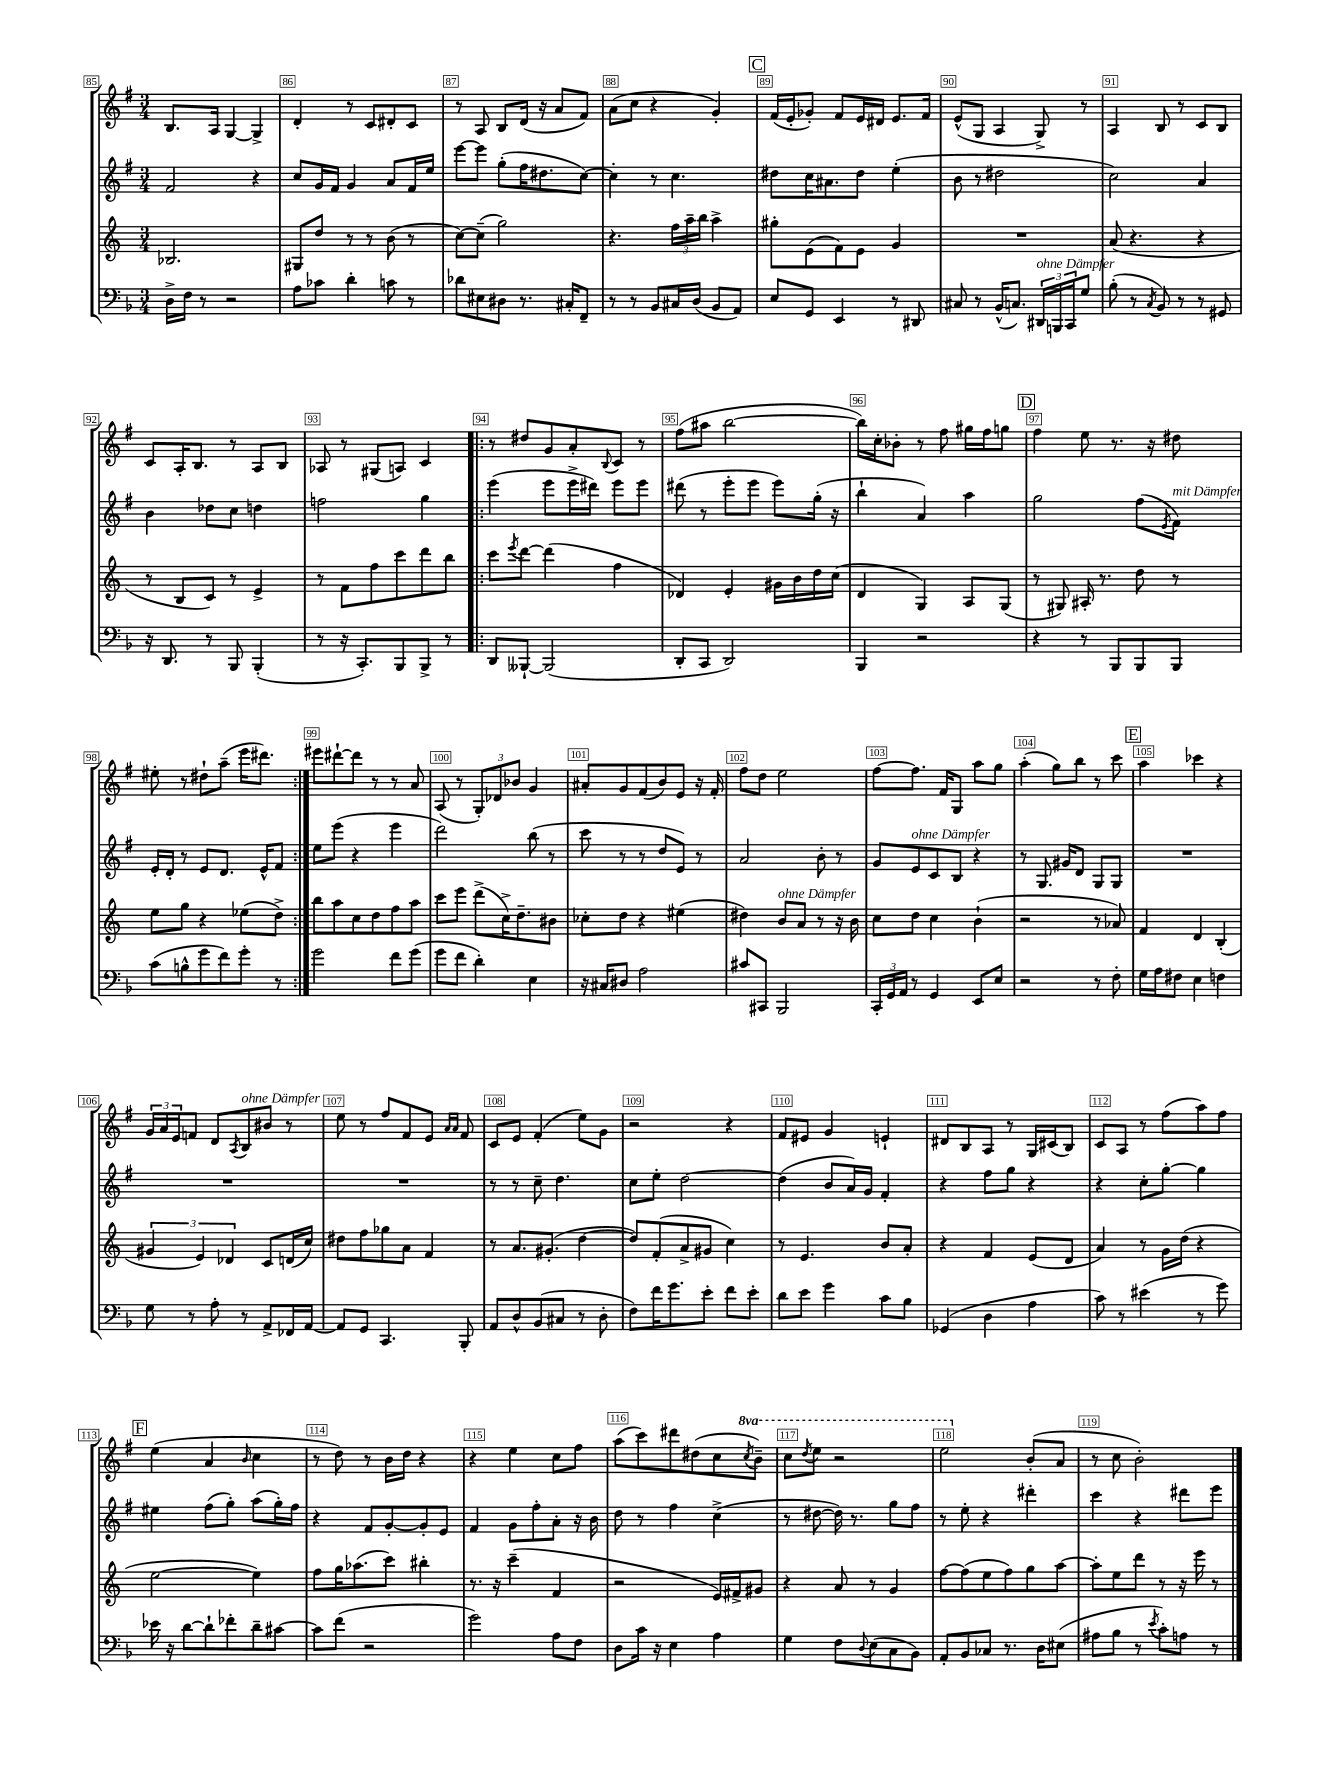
<<
\new StaffGroup <<
\new Staff = "s0" {
    \clef treble \key g \major \numericTimeSignature \time 3/4 \set Staff.ottavationMarkups = #ottavation-simple-ordinals
    b8. a16 g4~ g4-> |
    d'4-. r8 c'8 dis'8-. c'8 |
    r8 a8 b8 d'16( r16 a'8 fis'8) |
    a'8( c''8 r4 g'4-.) |
    \mark \markup { \box "C" } fis'16( e'16-. ges'8-.) fis'8 e'16 dis'16 e'8. fis'16 |
    e'8-^( g8 a4 g8->) r8 |
    a4 b8 r8 c'8 b8 |
    c'8 a16-. b8. r8 a8 b8 |
    aes8 r8 gis8( a8) c'4 |
    \repeat volta 2 { r8 dis''8 g'8 a'8-. \appoggiatura { b8 } c'8 r8 |
    fis''8( ais''8 b''2~ |
    b''16) c''16-. bes'8-. r8 fis''8 gis''16 fis''16 g''8 |
    \mark \markup { \box "D" } fis''4 e''8 r8. r16 dis''8 |
    eis''8-. r8 dis''8-! a''8--( e'''16 dis'''8.) | }
    eis'''8 dis'''8~-! dis'''8 r8 r8 a'8 |
    a8( r8 \tuplet 3/2 { g8-.) des'8 bes'8 } g'4 |
    ais'8-. g'8 fis'8( b'8) e'8 r16 fis'16-. |
    fis''8 d''8 e''2 |
    fis''8~ fis''8. fis'16 g8 a''8 g''8 |
    a''4-.( g''8) b''8 r8 c'''8 |
    \mark \markup { \box "E" } a''4 ces'''4 r4 |
    \tuplet 3/2 { g'16 a'16 e'16 } f'8 d'8 \acciaccatura { a8 } b8^\markup { \italic "ohne Dämpfer" } bis'8 r8 |
    e''8 r8 fis''8 fis'8 e'8 \grace { a'16 a'16 } fis'8 |
    c'8 e'8 fis'4-.( e''8) g'8 |
    r2 r4 |
    fis'8 eis'8 g'4 e'4-! |
    dis'8 b8 a8 r8 g16 cis'16( b8) |
    c'8 a8 r8 fis''8( a''8) fis''8 |
    \mark \markup { \box "F" } e''4( a'4 \grace { b'16 } c''4 |
    r8 d''8) r8 b'16 d''16 r4 |
    r4 e''4 c''8 fis''8 |
    a''8( c'''8) dis'''8 dis''8( c''8 \ottava #1 \acciaccatura { c'''8 } b''8--) |
    c'''8 \acciaccatura { d'''8 } e'''8 r2 |
    e'''2 \ottava #0 b'8-.( a'8 |
    r8 c''8 b'2-.) \bar "|." |
}
\new Staff = "s1" {
    \clef treble \key g \major \numericTimeSignature \time 3/4
    fis'2 r4 |
    c''8 g'16 fis'16 g'4 a'8 fis'16 e''16 |
    e'''8~ e'''8 g''8-.( fis''16 dis''8. c''8~) |
    c''4-. r8 c''4. |
    \mark \markup { \box "C" } dis''8 c''16 ais'8. dis''8 e''4-.( |
    b'8 r8 dis''2 |
    c''2) a'4 |
    b'4 des''8 c''8 d''4 |
    f''2 g''4 |
    \repeat volta 2 { e'''4( e'''8 e'''16-> dis'''16) e'''8 e'''8 |
    dis'''8( r8 e'''8-. e'''8 e'''8) g''16-.( r16 |
    b''4-! a'4) a''4 |
    \mark \markup { \box "D" } g''2 fis''8( \acciaccatura { e'8 } fis'8^\markup { \italic "mit Dämpfer" }) |
    e'16-. d'16-. r8 e'8 d'8. e'16-^ fis'8 | }
    e''8 e'''8( r4 e'''4 |
    d'''2) b''8( r8 |
    c'''8 r8 r8 d''8 e'8) r8 |
    a'2 b'8-. r8 |
    g'8 e'8^\markup { \italic "ohne Dämpfer" } c'8 b8 r4 |
    r8 g8. gis'16 d'8 g8 g8 |
    \mark \markup { \box "E" } R2. |
    R2. |
    R2. |
    r8 r8 c''8-- d''4. |
    c''8 e''8-. d''2~ |
    d''4( b'8 a'16) g'16 fis'4-. |
    r4 fis''8 g''8 r4 |
    r4 c''8-. g''8~-. g''4 |
    \mark \markup { \box "F" } eis''4 fis''8( g''8-.) a''8( g''16-.) fis''16 |
    r4 fis'8 g'8~-. g'8-. e'8 |
    fis'4 g'8 fis''8-. a'8-. r16 b'16 |
    d''8 r8 fis''4 c''4->( |
    r8 dis''8~ dis''16) r8. g''8 fis''8 |
    r8 e''8-. r4 dis'''4-. |
    c'''4 r4 dis'''8 e'''8 \bar "|." |
}
\new Staff = "s2" {
    \clef treble \key c \major \numericTimeSignature \time 3/4
    bes2. |
    gis8 d''8 r8 r8 b'8( r8 |
    c''8~) c''8--( g''2) |
    r4. \tuplet 3/2 { f''16 a''16-- b''16 } a''4-> |
    \mark \markup { \box "C" } gis''8-. e'8( f'8) e'8 g'4 |
    R2. |
    a'8( r4. r4 |
    r8 b8 c'8) r8 e'4-> |
    r8 f'8 f''8 c'''8 d'''8 b''8 |
    \repeat volta 2 { c'''8 \acciaccatura { e'''8 } d'''8~ d'''4( f''4 |
    des'4) e'4-. gis'16 b'16 d''16 c''16( |
    d'4 g4) a8 g8( |
    \mark \markup { \box "D" } r8 gis8) ais16-. r8. d''8 r8 |
    e''8 g''8 r4 ees''8( d''8->) | }
    b''8 a''8 c''8 d''8 f''8 a''8 |
    c'''8 e'''8 d'''8->( c''16->) d''8.-- bis'8 |
    ces''8-. d''8 r4 eis''4( |
    dis''4) b'8^\markup { \italic "ohne Dämpfer" } a'8 r8 r16 b'16 |
    c''8 d''8 c''4 b'4-!( |
    r2 r8 aes'8) |
    \mark \markup { \box "E" } f'4 d'4 b4-.( |
    \tuplet 3/2 { gis'4 e'4) des'4 } c'8 d'16( c''16) |
    dis''8 f''8 ges''8 a'8 f'4 |
    r8 a'8. gis'8.-.( d''4~ |
    d''8) f'8-.( a'8-> gis'8 c''4) |
    r8 e'4. b'8 a'8-. |
    r4 f'4 e'8( d'8 |
    a'4) r8 g'16 d''16( r4 |
    \mark \markup { \box "F" } e''2~ e''4) |
    f''8 g''16 aes''8.( c'''8) bis''4-. |
    r8. r16 c'''4--( f'4 |
    r2 e'16) fis'16-> gis'8 |
    r4 a'8 r8 g'4 |
    f''8~ f''8( e''8 f''8) g''8 a''8~ |
    a''8-. e''8 d'''8 r8 r16 e'''16 r8 \bar "|." |
}
\new Staff = "s3" {
    \clef bass \key f \major \numericTimeSignature \time 3/4
    d16-> f16 r8 r2 |
    a8 ces'8 d'4-. c'8 r8 |
    des'8 eis8 dis8 r8. cis16-. f,8-- |
    r8 r8 bes,8 cis16 d16( bes,8 a,8) |
    \mark \markup { \box "C" } e8 g,8 e,4 r8 dis,8 |
    cis8 r8 bes,16-^( c8.) \tuplet 3/2 { dis,16^\markup { \italic "ohne Dämpfer" } b,,16 c,16 } g8 |
    bes8-.( r8 \acciaccatura { c8 } bes,8) r8 r8 gis,8 |
    r16 d,8. r8 bes,,8 bes,,4-.( |
    r8 r16 c,8.-.) bes,,8 bes,,8-> r8 |
    \repeat volta 2 { d,8 beses,,8~-! beses,,2( |
    d,8-. c,8 d,2) |
    bes,,4 r2 |
    \mark \markup { \box "D" } r4 r8 bes,,8 bes,,8 bes,,8 |
    c'8( b8-^ g'8 f'8) g'8-. r8 | }
    g'2 f'8 g'8( |
    g'8 f'8 d'4-.) e4 |
    r16 cis16 dis8 a2 |
    cis'8 cis,8 bes,,2 |
    \tuplet 3/2 { c,16-. g,16 a,16 } r8 g,4 e,8 e8 |
    r2 r8 f8-. |
    \mark \markup { \box "E" } g16 a16 fis8 e4 f4 |
    g8 r8 a8-. r8 a,8-> fes,16 a,16~ |
    a,8 g,8 c,4. bes,,8-. |
    a,8 d8-^ bes,8( cis8 r8 d8-. |
    f8) f'16 g'8. e'8-. f'8 e'8-. |
    d'8 e'8 g'4 c'8 bes8 |
    ges,4( d4 a4 |
    c'8) r8 eis'4( r8 g'8) |
    \mark \markup { \box "F" } ees'16 r16 d'8~ d'8-! fes'8-. d'8-- cis'8~ |
    cis'8 f'8( r2 |
    g'2) a8 f8 |
    d8 c'16 r16 e4 a4 |
    g4 f8 \appoggiatura { d8 } e8( c8 bes,8) |
    a,8-. bes,8 ces8 r8. d16 eis8( |
    ais8 bes8 r8 \acciaccatura { e'8 } c'8-.) a8 r8 \bar "|." |
}
>>
>>
\layout { \context { \Score currentBarNumber = #85 \override BarNumber.break-visibility = ##(#f #t #t) barNumberVisibility = #all-bar-numbers-visible \override BarNumber.stencil = #(make-stencil-boxer 0.1 0.3 ly:text-interface::print) } }
